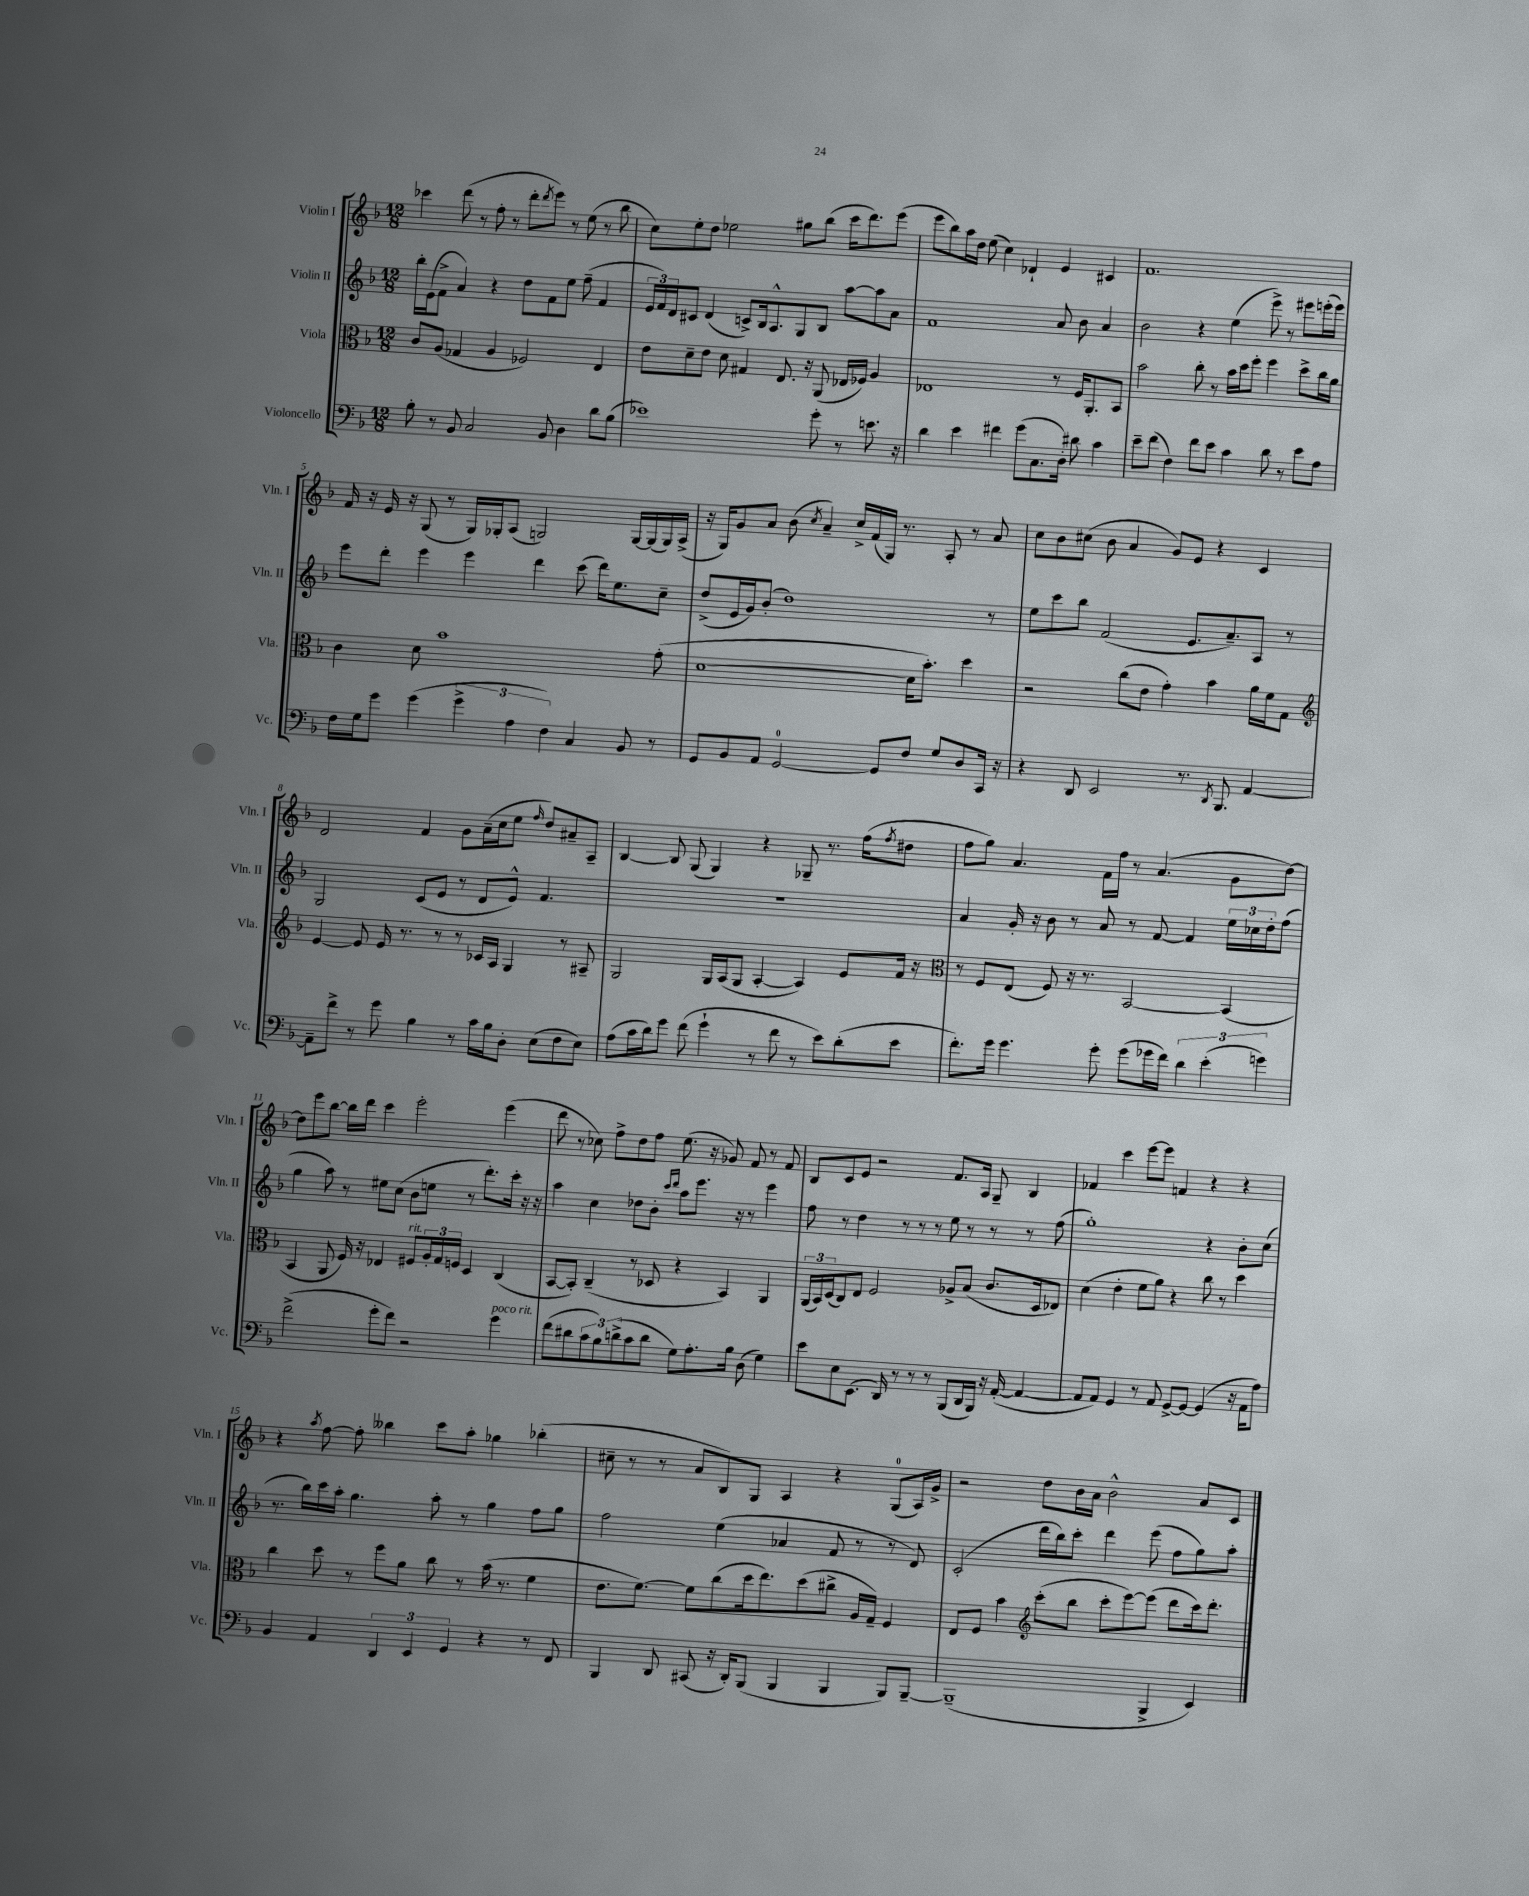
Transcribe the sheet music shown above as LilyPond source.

<<
\new StaffGroup <<
\new Staff = "s0" \with { instrumentName = "Violin I" shortInstrumentName = "Vln. I" } {
    \clef treble \key f \major \numericTimeSignature \time 12/8
    ces'''4 d'''8( r8 f''8-. r8 d'''8-. \acciaccatura { d'''8 } e'''8) r8 e''8( r8 bes''8 |
    c''8) e''8-. d''8 ees''2 gis''8 bes''8( c'''16 d'''8.) e'''8( |
    e'''8 bes''8) a''16 d''16 e''8( c''4) des'4-! e'4 cis'4 |
    f'1. |
    f'16 r16 e'16 r16 g8( r8 g16) ges16-. a8( g2) g16~ g16( g16) a16->( |
    r16 g16) g'8 a'8 bes'8( \acciaccatura { c''8 } a'4--) c''16-> f'16( g16) r8. a8-. r8 a'8 |
    c''8 bes'8 cis''8( bes'8 a'4 g'8) e'8 r4 c'4 |
    d'2 f'4 g'8 a'16--( c''16 e''8 \grace { f''16 } d''8) ais'8-- a8-- |
    bes4~ bes8 g8( g4) r4 ges8-- r8. f''16( \acciaccatura { f''8 } dis''8 |
    f''8 g''8) a'4. f'16 f''16 r8 a'4.( g'8 d''8~) |
    d''8 e'''8 bes''8~ bes''16 d'''16 c'''4 e'''2-. e'''4( |
    d'''8 r8 ces''8) f''8-> d''8 f''8 e''8.( r16 ges'8) f'8 r8 f'8 |
    bes8 c'8 e'8 r2 f'8. a16 g8-- bes4 |
    fes'4 c'''4 e'''8~ e'''8 f'4 r4 r4 |
    r4 \acciaccatura { a''8 } f''8~ f''8-. beses''4 c'''8 a''8-. ges''4 bes''4-.( |
    cis''8-- r8 r8 a'8 bes8) g8 a4 r4 g8-0( a16) g'16-> |
    r2 d''8 bes'16 a'16 bes'2-^ a'8 c'8 \bar "|." |
}
\new Staff = "s1" \with { instrumentName = "Violin II" shortInstrumentName = "Vln. II" } {
    \clef treble \key f \major \numericTimeSignature \time 12/8
    bes''16-. e'16( f'8-> a'4) r4 d''8 f'8 e''8 f''8--( f'4 |
    \tuplet 3/2 { e'16 f'16) d'16 } cis'8 d'4( c'8->) bes16 a8.-^ g8 bes8 a''8~ a''8 a'8 |
    f'1 a'8 bes'8 a'4 |
    bes'2 r4 e''4( e'''8->) r8 eis'''8 e'''16-.( e'''16) |
    e'''8 d'''8-. e'''4 e'''4 d'''4 c'''8( d'''16) e''8. c''8-- |
    d''8->( e'16 g'16) bes'8-.( d''1) r8 |
    e''8 c'''8 bes''8 f'2( e'8. a'8.--) a8 r8 |
    g2 c'8( e'8 r8 d'8 e'8-^) f'4. |
    R1. |
    a'4 g'16-. r16 bes'8 r8 a'8 r8 f'8~ f'4 \tuplet 3/2 { e''16 ces''16 d''16-. } f''8( |
    g''4 a''8) r8 eis''8 c''8( bes'8 e''8 r8 d'''8.-.) c'''16-. r16 r16 |
    a''4 c''4 des''8 bes'8-. \grace { c'''16 d'''16 } a''8 e'''8. r16 r8 e'''4 |
    f''8 r8 d''4 r8 r8 r8 e''8 r8 r8 r8 f''8( |
    g''1-.) r4 bes'8-. c''8( |
    r8. bes''16) c'''16 a''16-. g''4. a''8-. r8 g''4 f''8 g''8 |
    f''2 e''4( aes'4 f'8 r8 r8 d'8) |
    c'2-.( d'''16 bes''16) c'''8-. d'''4 e'''8( f''8 g''8) a''8-. \bar "|." |
}
\new Staff = "s2" \with { instrumentName = "Viola" shortInstrumentName = "Vla." } {
    \clef alto \key f \major \numericTimeSignature \time 12/8
    c'8 a8( ges4 a4 fes2) e4 |
    e'8 d'8-- e'8 d'8 gis4 e8. r16 a,8( ees16 fes16) a4 |
    ees1 r8 f16 a,8.-. bes,8 |
    bes'2 c''8-. r8 bes'16 d''16 f''8-. f''4 d''8-> c''16 a'16 |
    c'4 d'8 bes'1 g'8-.( |
    d'1~ d'16 bes'8.-.) d''4 |
    r2 c''8( e'8 g'4-.) bes'4 a'16 f'16 g8 |
    \clef treble e'4~ e'8 e'16 r8. r8 r8 ces'16 a16 g4 r8 ais8-- |
    g2 g16 a16( g8 a4~-. a4) e'8 f'16 r16 |
    \clef alto r8 f8 e8( f8) r16 r8. bes,2~ bes,4( |
    bes,4 a,8 f16) r16 ees4 fis8^\markup { \italic "rit." } \tuplet 3/2 { a16-. g16 f16 } d4 c4( |
    bes,8~ bes,8-.) c4--( r8 des8 r4 bes,4) a,4 |
    \tuplet 3/2 { a,16( bes,16) d16( } c8) e8 f2 aes8-> bes8( c'8. d16 ees8) |
    d'4( e'4-. f'8 a'8) r4 c''8 r8 d''4 |
    c''4 d''8 r8 f''8 a'8 c''8 r8 bes'16( r8. f'4 |
    e'8. f'8.~) f'8 c''8( d''16 e''8.) d''8( cis''8-> a16 g16--) f4 |
    e8 f8 bes'4 \clef treble c'''8-.( bes''8 c'''8-. e'''8~) e'''8( d'''8 c'''16) d'''8.-. \bar "|." |
}
\new Staff = "s3" \with { instrumentName = "Violoncello" shortInstrumentName = "Vc." } {
    \clef bass \key f \major \numericTimeSignature \time 12/8
    bes8-. r8 bes,8 c2 bes,8 d4 d'8 bes8( |
    ees'1) g'8-. r8 e'8. r16 |
    d'4 e'4 fis'4 g'8( c8. d16-.) dis'8 c'4 |
    e'8-- f'8( f4) f'8 e'8 c'4 d'8 r8 e'8 a8 |
    f16 g16 g'8 g'4( \tuplet 3/2 { g'4-> a4 f4) } c4 bes,8 r8 |
    g,8 bes,8 a,8 g,2-0~ g,8 f8 g8 d8 c,16 r16 |
    r4 d,8 e,2 r8. \acciaccatura { d,8 } bes,,8. a,4~ |
    a,8-- f'8-> r8 g'8 bes4 r8 c'16 bes16 d8-. e8( f8 e8) |
    a8( c'16 d'16) g'8 f'8( g'4-! r8 f'8 r8 e'8) d'8-.( e'8 |
    f'8.-.) g'16 g'4. g'8-. g'8( ges'16 f'16) \tuplet 3/2 { d'4 e'4-.( g'4) } |
    f'2->( g'8-. f'8) r2 g'4^\markup { \italic "poco rit." } |
    f'8( dis'8 \tuplet 3/2 { c'8 bes8) d'8->( } c'8 d'8 g8) a8.-. bes16 d8( g4) |
    e'8 e8 e,8.( d,16) r8 r8 r8 bes,,8( d,16 bes,,16) r16 a,16~-.( a,4~ |
    a,8 a,8) g,4 r8 a,8 g,8~-> g,8~ g,4( r16 a,16 a8) |
    bes,4 a,4 \tuplet 3/2 { d,4 e,4 g,4 } r4 r8 f,8 |
    bes,,4 d,8 cis,8( r16 d,16-.) bes,,8( bes,,4 bes,,4 bes,,8) bes,,8~-- |
    bes,,1--( bes,,4-> e,4) \bar "|." |
}
>>
>>
